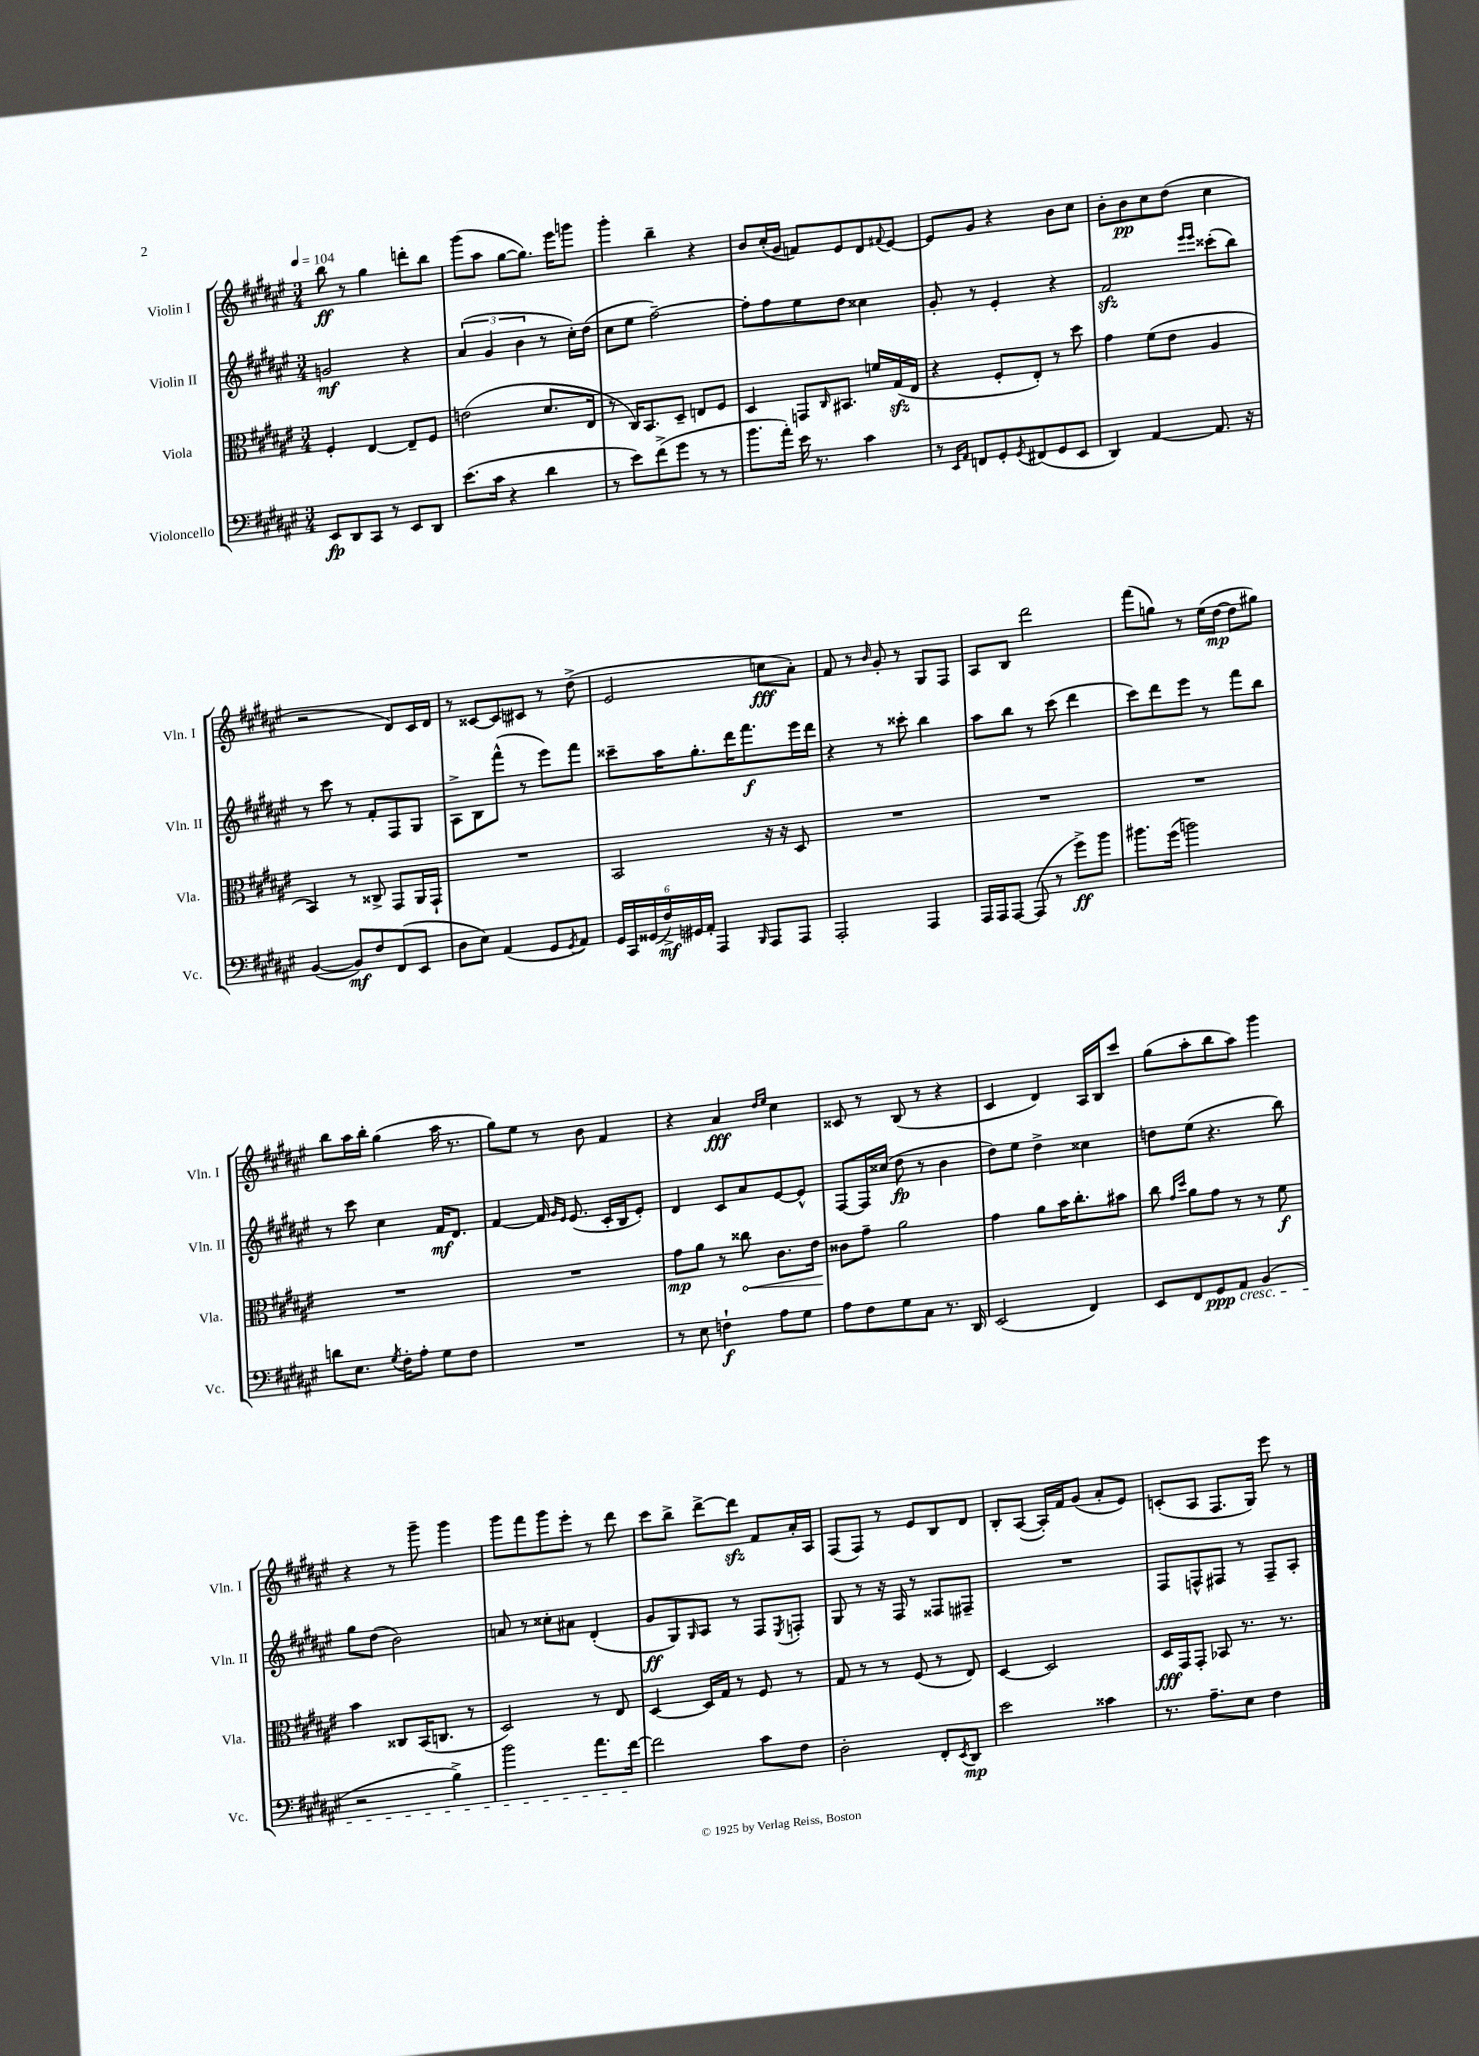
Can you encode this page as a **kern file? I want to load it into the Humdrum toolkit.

**kern	**dynam	**kern	**dynam	**kern	**dynam	**kern	**dynam
*part4	*part4	*part3	*part3	*part2	*part2	*part1	*part1
*staff4	*staff4	*staff3	*staff3	*staff2	*staff2	*staff1	*staff1
*I"Violoncello	*	*I"Viola	*	*I"Violin II	*	*I"Violin I	*
*I'Vc.	*	*I'Vla.	*	*I'Vln. II	*	*I'Vln. I	*
*clefF4	*	*clefC3	*	*clefG2	*	*clefG2	*
*k[f#c#g#d#a#e#]	*	*k[f#c#g#d#a#e#]	*	*k[f#c#g#d#a#e#]	*	*k[f#c#g#d#a#e#]	*
*M3/4	*	*M3/4	*	*M3/4	*	*M3/4	*
*MM104	*	*MM104	*	*MM104	*	*MM104	*
=1	=1	=1	=1	=1	=1	=1	=1
8EE#/L	fp	4F#'/	.	2gn/	mf	8bb\	ff
8DD#/	.	.	.	.	.	8r	.
8CC#/J	.	[4E#/	.	.	.	4gg#\	.
8r	.	.	.	.	.	.	.
8EE#/L	.	8E#~/L]	.	4r	.	8dddn'\L	.
8DD#/J	.	8F#/J	.	.	.	8bb\J	.
=2	=2	=2	=2	=2	=2	=2	=2
(8.e#\L	.	(2en\	.	(6a#/	.	(8ggg#\L	.
.	.	.	.	.	.	8aa#\J	.
.	.	.	.	6g#/	.	.	.
16c#\Jk	.	.	.	.	.	.	.
4r	.	.	.	.	.	[8gg#\L	.
.	.	.	.	6b\	.	.	.
.	.	.	.	.	.	8.gg#\J])	.
4d#\	.	8.d#/L	.	8r	.	.	.
.	.	.	.	.	.	16eee#\KL	.
.	.	.	.	16cc#'\LL)	.	8gggn\J	.
.	.	16E#/Jk	.	(16dd#\JJ	.	.	.
=3	=3	=3	=3	=3	=3	=3	=3
8r	.	8r	.	8cc#\L	.	4ggg#'\	.
8e#\L)	.	16C#/KL)	.	8ee#\J	.	.	.
.	.	8.BB/	.	.	.	.	.
(8f#^\	.	.	.	[2ff#~\)	.	4bb~\	.
8g#\J	.	8D#~/J	.	.	.	.	.
8r	.	8En/L	.	.	.	4r	.
8r	.	8F#/J	.	.	.	.	.
=4	=4	=4	=4	=4	=4	=4	=4
8.b\L	.	4D#/	.	8ff#'\L]	.	8b/L	.
.	.	.	.	8ff#\	.	(16cc#'/L	.
16a#'\Jk)	.	.	.	.	.	16g#/JJ	.
16e#\	.	8GGn/L	.	8ee#\	.	8fn/L)	.
8.r	.	.	.	.	.	.	.
.	.	16qqC#/	.	.	.	.	.
.	.	8.BB#X/J	.	8dd#\J	.	8e#/	.
4c#\	.	.	.	4cc##X\	.	8d#/	.
.	.	16fn/LL	.	.	.	.	.
.	.	.	.	.	.	8qqf#X/	.
.	.	(16G#zz/	.	.	.	[8e#/J	.
.	.	16E#/JJ	.	.	.	.	.
=5	=5	=5	=5	=5	=5	=5	=5
8r	.	4r	.	8g#'/	.	8e#/L]	.
16qqEE#/LL	.	.	.	.	.	.	.
16qqAA#/JJ	.	.	.	.	.	.	.
8FFn/L	.	.	.	8r	.	8g#/J	.
8GG#'/	.	8F#'/L	.	4e#'/	.	4r	.
8qGG#/	.	.	.	.	.	.	.
(8FF#X/	.	8E#'/J)	.	.	.	.	.
8GG#/	.	8r	.	4r	.	8b\L	.
8EE#/J	.	8dd#\	.	.	.	8cc#\J	.
=6	=6	=6	=6	=6	=6	=6	=6
4DD#/)	.	4g#\	.	2f#zz/	.	8b'\L	.
.	.	.	.	.	.	8b\	pp
[4AA#/	.	(8f#\L	.	.	.	8cc#\	.
.	.	8e#\J	.	.	.	(8dd#\J	.
.	.	.	.	16qqeee#/LL	.	.	.
.	.	.	.	16qqeee#/JJ	.	.	.
8.AA#/]	.	4A#/	.	(8ccc##X'\L	.	4cc#\	.
.	.	.	.	8bb\J)	.	.	.
16r	.	.	.	.	.	.	.
!!LO:LB:g=z
=7	=7	=7	=7	=7	=7	=7	=7
([4BB/	.	4BB/)	.	8r	.	2r	.
.	.	.	.	8ccc#\	.	.	.
8BB/L])	mf	8r	.	8r	.	.	.
8F#/	.	8C##X^/	.	8f#'/L	.	.	.
(8FF#/	.	8GG#/L	.	8F#/	.	8d#/L)	.
8EE#/J	.	16AA#/L	.	8G#/J	.	16c#/L	.
.	.	16GG#`/JJ	.	.	.	16d#/JJ	.
=8	=8	=8	=8	=8	=8	=8	=8
8D#\L	.	2.r	.	8A#^\L	.	8r	.
8E#\J)	.	.	.	8B\	.	[8c##X/L	.
(4AA#/	.	.	.	(8fff#^^\J	.	8c##/]	.
.	.	.	.	8r	.	8c#X/J	.
8GG#/L	.	.	.	8eee#\L)	.	8r	.
8qGG#/	.	.	.	.	.	.	.
8AA#/J)	.	.	.	8fff#\J	.	(8dd#^\	.
=9	=9	=9	=9	=9	=9	=9	=9
24GG#/LL	.	2BB/	.	8ccc##X~\L	.	2e#/	.
24CC#/	.	.	.	.	.	.	.
(24GG##X/	.	.	.	.	.	.	.
24F#^/)	mf	.	.	16aa#\K	.	.	.
24GG#X/	.	.	.	.	.	.	.
.	.	.	.	8.gg#'\	.	.	.
24AA#'/JJ	.	.	.	.	.	.	.
4AAA#/	.	.	.	.	.	.	.
.	.	.	.	16ddd#\K	.	.	.
.	.	.	.	8.fff#\	f	.	.
16qqBBB/	.	.	.	.	.	.	.
8AAA#/L	.	16r	.	.	.	8ccn\L	fff
.	.	16r	.	.	.	.	.
8AAA#/J	.	8D#/	.	16eee#\L	.	8a#'\J)	.
.	.	.	.	16ddd#\JJ	.	.	.
=10	=10	=10	=10	=10	=10	=10	=10
2AAA#'/	.	2.r	.	4r	.	8f#/	.
.	.	.	.	.	.	8r	.
.	.	.	.	.	.	16qqb/	.
.	.	.	.	8r	.	8g#'/	.
.	.	.	.	8ccc##X'\	.	8r	.
4AAA#/	.	.	.	4bb\	.	8G#/L	.
.	.	.	.	.	.	8F#/J	.
=11	=11	=11	=11	=11	=11	=11	=11
16AAA#/LL	.	2.r	.	8aa#\L	.	8A#/L	.
16AAA#/J	.	.	.	.	.	.	.
[8AAA#/J	.	.	.	8bb\J	.	8B/J	.
(8AAA#/]	.	.	.	8r	.	2ddd#\	.
8r	.	.	.	(8ccc#\	.	.	.
8g#^\L)	ff	.	.	4ddd#\	.	.	.
8b\J	.	.	.	.	.	.	.
=12	=12	=12	=12	=12	=12	=12	=12
8.b#X\L	.	2.r	.	8ccc#\L)	.	(8fff#\L	.
.	.	.	.	8ddd#\	.	8ggn\J)	.
(16g#\Jk	.	.	.	.	.	.	.
2bn\)	.	.	.	8eee#\J	.	8r	.
.	.	.	.	8r	.	(16ee#\LL	.
.	.	.	.	.	.	[16dd#\JJ	mp
.	.	.	.	8fff#\L	.	8dd#\L]	.
.	.	.	.	8bb\J	.	8gg#X\J)	.
!!LO:LB:g=z
=13	=13	=13	=13	=13	=13	=13	=13
8dn\L	.	2.r	.	8r	.	8bb\L	.
8.E#\J	.	.	.	8ccc#\	.	16aa#\L	.
.	.	.	.	.	.	16bb'\JJ	.
.	.	.	.	4cc#\	.	(4gg#\	.
8qG#/	.	.	.	.	.	.	.
16F#'\KL	.	.	.	.	.	.	.
8A#'\J	.	.	.	.	.	.	.
8G#\L	.	.	.	16f#/KL	mf	16aa#\	.
.	.	.	.	8.d#/J	.	8.r	.
8F#\J	.	.	.	.	.	.	.
=14	=14	=14	=14	=14	=14	=14	=14
2.r	.	2.r	.	[4f#/	.	8gg#\L)	.
.	.	.	.	.	.	8ee#\J	.
.	.	.	.	16f#/]	.	8r	.
.	.	.	.	16qqg#/LL	.	.	.
.	.	.	.	16qqe#/JJ	.	.	.
.	.	.	.	(8.e#/	.	.	.
.	.	.	.	.	.	8b\	.
.	.	.	.	16c#'/LL	.	4f#/	.
.	.	.	.	16B/J	.	.	.
.	.	.	.	8e#'/J)	.	.	.
=15	=15	=15	=15	=15	=15	=15	=15
8r	.	8g#\L	mp	4d#/	.	4r	.
8E#\	.	8a#\J	.	.	.	.	.
4Fn`\	f	8r	.	8c#/L	.	4a#/	fff
!	!	!	!LO:HP:b	!	!	!	!
.	.	8cc##X\	<	8a#/	.	.	.
.	.	.	.	.	.	16qqdd#/LL	.
.	.	.	.	.	.	16qqee#/JJ	.
8A#\L	.	8.c#\L	.	[8e#/	.	4cc#\	.
8G#\J	.	.	.	8e#^^/J]	.	.	.
.	.	16e#\Jk	.	.	.	.	.
=16	=16	=16	=16	=16	=16	=16	=16
8A#\L	.	8c##X\L	.	[8F#/L	.	8c##X/	.
8F#\	.	8g#~\J	[	16F#/L]	.	8r	.
.	.	.	.	(16cc##X/JJ	.	.	.
8G#\	.	2a#\	.	8dd#\	fp	(8B/	.
8C#\J	.	.	.	8r	.	8r	.
8.r	.	.	.	4b\	.	4r	.
16DD#/	.	.	.	.	.	.	.
=17	=17	=17	=17	=17	=17	=17	=17
(2EE#/	.	4g#\	.	8dd#\L)	.	4c#/	.
.	.	.	.	8ee#\J	.	.	.
.	.	8a#\L	.	4dd#^\	.	4d#/)	.
.	.	16b\K	.	.	.	.	.
.	.	8.cc#'\	.	.	.	.	.
4FF#/)	.	.	.	4cc##X\	.	16A#/LL	.
.	.	.	.	.	.	16B/J	.
.	.	8b#X\J	.	.	.	8ccc#/J	.
=18	=18	=18	=18	=18	=18	=18	=18
8EE#/L	.	8cc#\	.	8ddn\L	.	(8gg#\L	.
.	.	16qqg#/LL	.	.	.	.	.
.	.	16qqdd#/JJ	.	.	.	.	.
8FF#/	.	8a#\L	.	(8ee#\J	.	8aa#'\	.
8GG#/	ppp	8g#\J	.	4.r	.	8bb\	.
!LO:TX:b:i:t=cresc.	!	!	!	!	!	!	!
8AA#/J	.	8r	.	.	.	8aa#\J)	.
(4BB/	.	8r	.	.	.	4ggg#\	.
.	.	8f#\	f	8bb\)	.	.	.
!!LO:LB:g=z
=19	=19	=19	=19	=19	=19	=19	=19
2r	.	4b\	.	8gg#\L	.	4r	.
.	.	.	.	(8dd#\J	.	.	.
.	.	8C##X/L	.	2b\)	.	8r	.
.	.	(16BB/K	.	.	.	8ggg#~\	.
.	.	8.Cn/J	.	.	.	.	.
4B^\)	.	.	.	.	.	4ggg#\	.
.	.	8r	.	.	.	.	.
=20	=20	=20	=20	=20	=20	=20	=20
2b\	.	2D#/)	.	8an/	.	8ggg#\L	.
.	.	.	.	8r	.	8fff#\	.
.	.	.	.	8cc##X'\L	.	8ggg#\	.
.	.	.	.	8a#X\J	.	8eee#'\J	.
8.a#\L	.	8r	.	(4d#'/	.	8r	.
.	.	8E#/	.	.	.	8ddd#\	.
[16f#\Jk	.	.	.	.	.	.	.
=21	=21	=21	=21	=21	=21	=21	=21
2f#\]	.	[4D#/	.	8g#/L	ff	8ccc#\L	.
.	.	.	.	8G#/)	.	8bb^\J	.
.	.	.	.	16qqG#/	.	.	.
.	.	16D#/LL]	.	8A#/J	.	[8ddd#^\L	.
.	.	16G#/JJ	.	.	.	.	.
.	.	8r	.	8r	.	8ddd#zz\J]	.
8c#\L	.	8F#/	.	8F#/L	.	8f#/L	.
.	.	.	.	8qE#/	.	.	.
8F#\J	.	8r	.	8Fn'/J	.	16a#'/L	.
.	.	.	.	.	.	16A#/JJ	.
=22	=22	=22	=22	=22	=22	=22	=22
2D#'\	.	8G#/	.	8G#/	.	(8F#/L	.
.	.	8r	.	8r	.	8F#/J)	.
.	.	8r	.	16r	.	8r	.
.	.	.	.	16F#/	.	.	.
.	.	(8F#/	.	8r	.	8e#/L	.
8FF#'/L	.	8r	.	8F##X/L	.	8B/	.
8qEE#/	.	.	.	.	.	.	.
8DD#/J	mp	8E#/)	.	8F#X~/J	.	8d#/J	.
=23	=23	=23	=23	=23	=23	=23	=23
2e#\	.	[4D#/	.	2.r	.	8B'/L	.
.	.	.	.	.	.	([8A#/J	.
.	.	2D#/]	.	.	.	16A#'/LL])	.
.	.	.	.	.	.	16f#/J	.
.	.	.	.	.	.	(8g#/J	.
4c##X\	.	.	.	.	.	8a#'/L	.
.	.	.	.	.	.	8e#/J)	.
=24	=24	=24	=24	=24	=24	=24	=24
8.r	.	16D#/LL	fff	8F#/L	.	(8cn'/L	.
.	.	16GG#/J	.	.	.	.	.
.	.	8GG#'/J	.	8Fn^^/	.	8A#/J	.
8.A#~\L	.	.	.	.	.	.	.
.	.	8BB-X/	.	8F#X/J	.	8.F#/L	.
8E#\J	.	8.r	.	8r	.	.	.
.	.	.	.	.	.	16G#/Jk)	.
4F#\	.	.	.	8F#~/L	.	8eee#\	.
.	.	8.r	.	.	.	.	.
.	.	.	.	8A#'/J	.	8r	.
==	==	==	==	==	==	==	==
*-	*-	*-	*-	*-	*-	*-	*-
